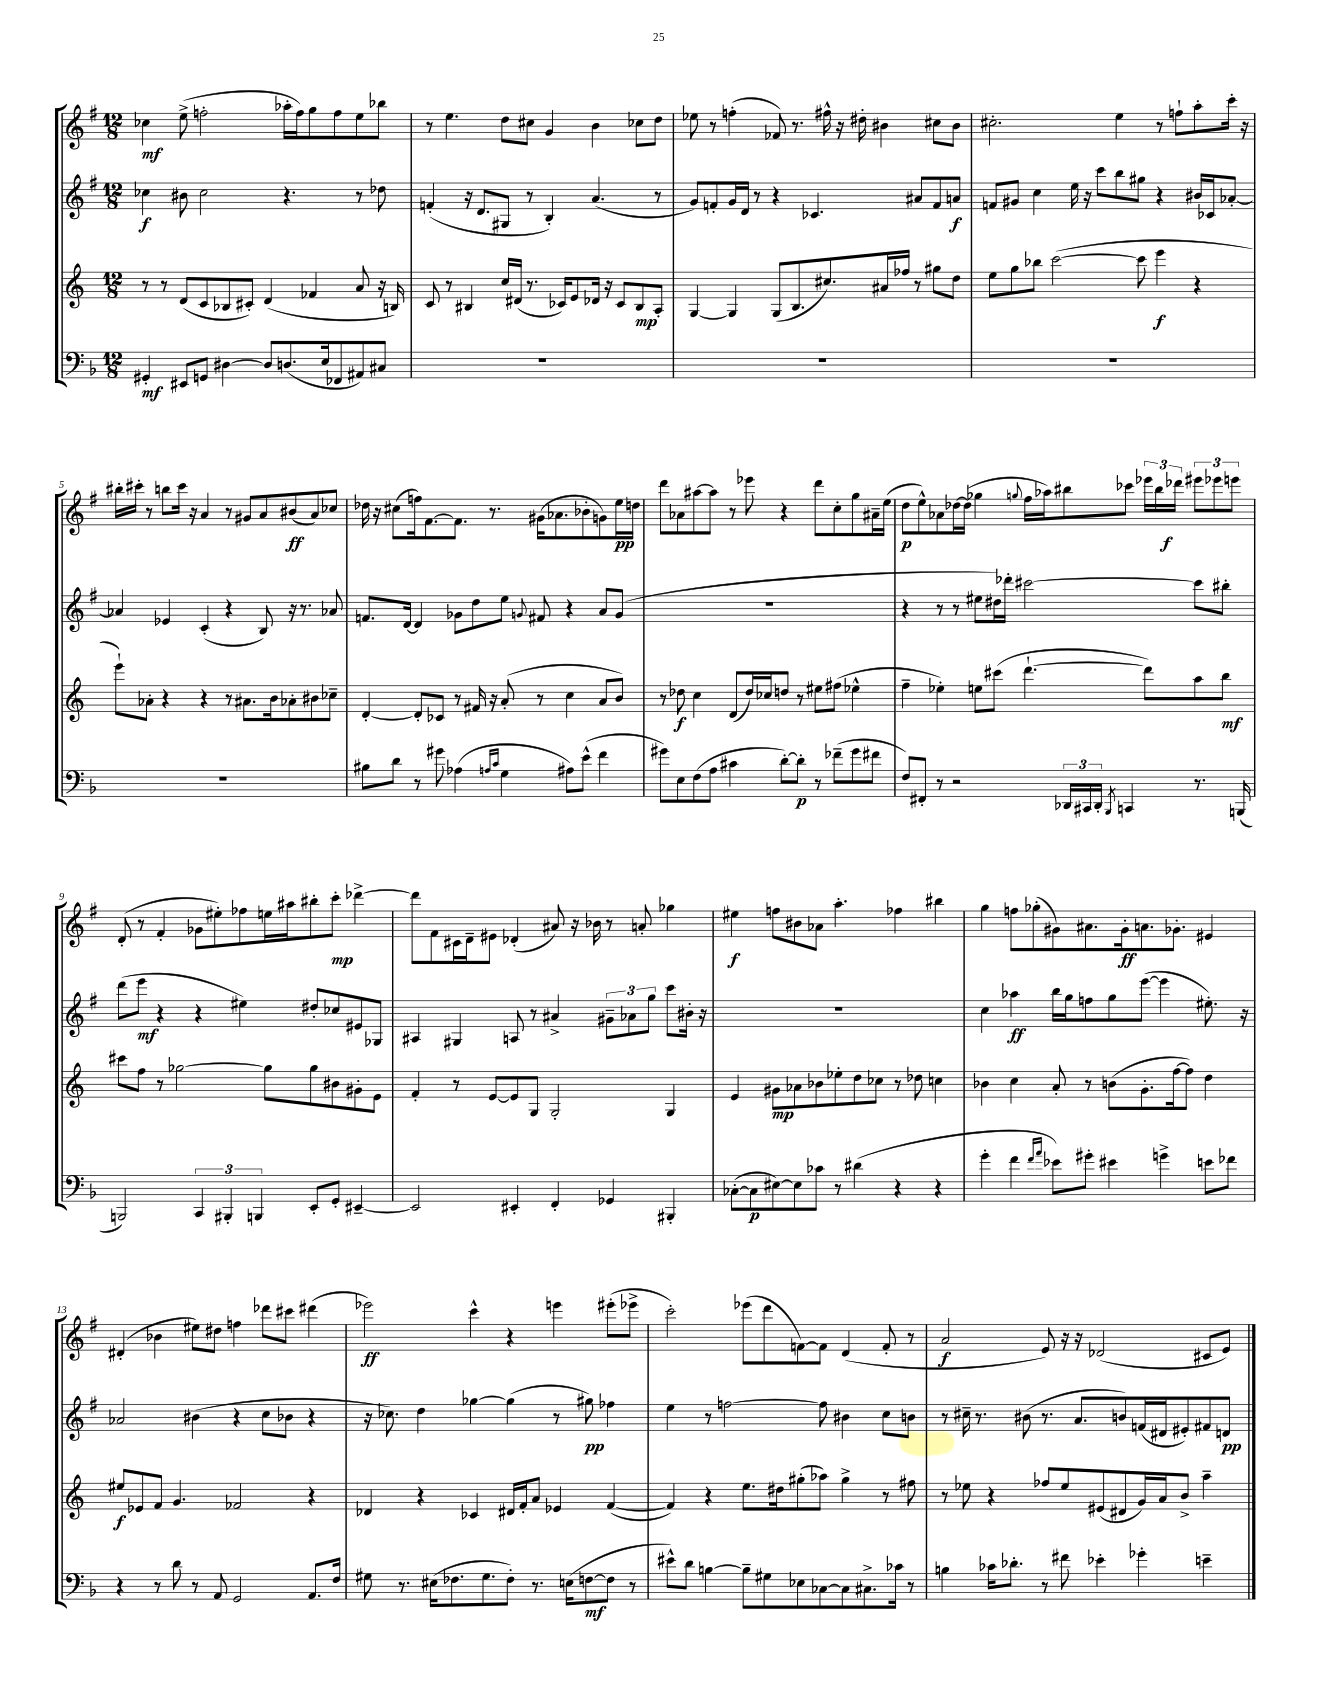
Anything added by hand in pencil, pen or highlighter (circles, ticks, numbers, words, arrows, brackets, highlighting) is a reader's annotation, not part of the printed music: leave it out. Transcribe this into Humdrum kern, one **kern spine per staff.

**kern	**kern	**kern	**kern
*staff4	*staff3	*staff2	*staff1
*clefF4	*clefG2	*clefG2	*clefG2
*k[b-]	*k[]	*k[f#]	*k[f#]
*M12/8	*M12/8	*M12/8	*M12/8
4GG#'/	8r	4cc-\	4cc-\
.	8r	.	.
8EE#/L	(8d/L	8b#\	(8ee^\
8GG/J	8c/	2cc-\	2ff'\
[4D#\	8B-/	.	.
.	8c#'/J)	.	.
8D#/]L	(4d/	.	.
(8.D/	.	4.r	16aa-'\LL
.	.	.	16ff\J)
.	4f-/	.	8gg\
16E/k	.	.	.
8FF-/	.	.	8ff\
8AA#/)	8a/	8r	8ee\
8C#/J	16r	8dd-\	8bb-\J
.	16B/)	.	.
=	=	=	=
1.r	8c/	(4f'/	8r
.	8r	.	4.ee\
.	4B#/	16r	.
.	.	8.d/L	.
.	16cc/LL	8G#/J	8dd\L
.	(16d#/JJ	.	.
.	8.r	8r	8cc#\J
.	.	4B'/)	4g/
.	16c-/LK)	.	.
.	8e/	.	.
.	16d-/Jk	(4.a/	4b\
.	16r	.	.
.	8c-/L	.	.
.	8B#/	.	8cc-\L
.	8A'/J	8r	8dd\J
=	=	=	=
1.r	[4G/	8g/L)	8ee-\
.	.	8f'/	8r
.	4G/]	16g/L	(4ff'\
.	.	16d/JJ	.
.	.	8r	.
.	(8G/L	4r	8f-/)
.	8.B/	.	8.r
.	.	4.c-/	.
.	8.cc#/)	.	16ff#^^\
.	.	.	16r
.	.	.	16dd#'\
.	16a#/L	.	4b#\
.	16ff-/JJ	.	.
.	8r	8a#/L	.
.	8gg#\L	8f/	8cc#\L
.	8dd\J	8a/J	8b#\J
=	=	=	=
1.r	8ee\L	8f/L	2.cc#'\
.	8gg\	8g#/J	.
.	8bb-\J	4cc\	.
.	([2ccc\	.	.
.	.	16ee\	.
.	.	16r	.
.	.	8ccc\L	.
.	.	8bb\	4ee\
.	8ccc\]	8gg#\J	.
.	4eee\	4r	8r
.	.	.	8ff`\L
.	4r	16b#/LL	8aa'\
.	.	16c-/J	.
.	.	[8a-'/J	16ccc'\Jk
.	.	.	16r
=	=	=	=
1.r	8eee`\L)	4a-/]	16bb#'\LL
.	.	.	16ccc#'\JJ
.	8a-'\J	.	8r
.	4r	4e-/	8bb\L
.	.	.	16ccc#\Jk
.	.	.	16r
.	4r	(4c'/	4a/
.	8r	4r	8r
.	8.a#\L	.	8g#/L
.	.	8B/)	8a/
.	16b\k	.	.
.	8a-'\	16r	(8b#/
.	.	8.r	.
.	8b#\	.	8a/)
.	8cc-~\J	8a-/	8cc-/J
=	=	=	=
8B#\L	[4d'/	8.f/L	16dd-\
.	.	.	16r
8d\J	.	.	(8cc#\L
.	.	[16d/Jk	.
8r	8d'/]L	4d/]	16ff\k)
.	.	.	[8.f#\
8g#\	8c-/J	.	.
(4A-\	8r	8g-\L	8.f#\]J
.	16f#/	8dd\	.
.	16r	.	8.r
16qqA/LL	.	.	.
16qqc/JJ	.	.	.
4G\	(8a'/	8ee\J	.
.	.	8qqg/	.
.	8r	8f#/	(16g#\LK
.	.	.	8.a-\
8A#\L)	4cc\	4r	.
(8e^^\J	.	.	8b-'\
4f\	8a/L	8a/L	8g\)
.	8b/J)	(8g/J	16ee\L
.	.	.	16dd\JJ
=	=	=	=
8g#\L)	8r	1.r	8ddd\L
8E\	8dd-\	.	8a-\
(8F\	4cc\	.	[8aa#\
8A\J	.	.	8aa#\]J
4c#\	(8d/L	.	8r
.	16dd-/L)	.	8eee-\
.	16cc-/J	.	.
[8d'\L)	8dd/J	.	4r
8d'\]J	8r	.	.
8r	8ee#\L	.	8ddd\L
(8f-~\L	(8ff#\J	.	8cc'\
8g#\	4ee-^^\	.	8gg\
8f#\J	.	.	16a#~\L
.	.	.	(16ee\JJ
=	=	=	=
8F/L)	4ff~\	4r	8dd\L
8FF#'/J	.	.	8ee^^\)
8r	4ee-'\)	8r	8a-\
2r	.	8r	[16dd-\L
.	.	.	(16dd-\]JJ
.	8ee\L	8ee#\L	4gg-\
.	(8ccc#\J	16dd#\L)	.
.	.	16ddd-'\JJ	.
.	.	.	8qqgg/
.	[4.ddd`\	[2ccc#\	16ff#\LL
.	.	.	16aa-\J)
24DD-/LL	.	.	8bb#\
24CC#/	.	.	.
24DD-'/JJ	.	.	.
8qBBB-/	.	.	.
4CC/	.	.	8ccc-\J
.	8ddd\]L)	.	24eee-\LL
.	.	.	24bb#\
.	.	.	24ddd-\JJ
8.r	8aa\	8ccc#\]L	12eee#\L
.	.	.	12eee-\
.	8bb\J	8bb#'\J	.
.	.	.	12eee\J
(16BBB/	.	.	.
=	=	=	=
2BBB/)	8ccc#\L	(8ddd\L	(8d'/
.	8ff\J	8eee\J	8r
.	8r	4r	4f#'/
.	[2gg-\	.	.
6CC/	.	4r	8g-\L
.	.	.	8ee#'\)
6BBB#'/	.	.	.
.	.	4ee#\)	8ff-\
6BBB/	.	.	.
.	8gg-\]L	.	16ee\L
.	.	.	16aa#\J
8EE'/L	8gg-\	8dd#'/L	8bb#'\
8GG'/J	8b#\	8cc-/	8ccc'\J
[4EE#~/	8g#'\	8e#/	[4ddd-^\
.	8e\J	8G-/J	.
=	=	=	=
2EE#/]	4f'/	4A#/	8ddd-\]L
.	.	.	8f#\
.	8r	4G#/	16c#\L
.	.	.	16d~\J
.	[8e/L	.	8e#\J
4EE#'/	8e/]	8A/	(4d-'/
.	8G/J	8r	.
4FF'/	2G'/	4a#^/	8a#/)
.	.	.	16r
.	.	.	16b-\
4GG-/	.	12g#~\L	8r
.	.	12a-\	.
.	.	.	8a'/
.	.	12gg\J	.
4BBB#'/	4G/	8ccc\L	4gg-\
.	.	16b#'\Jk	.
.	.	16r	.
=	=	=	=
([8C-'\L	4e/	1.r	4ee#\
8C-\]	.	.	.
[8E#\)	8g#\L	.	8ff\L
8E#\]	8a-\	.	8b#\
8c-\J	8b-\	.	8a-\J
8r	8ee-'\	.	4.aa'\
(4d#\	8dd\	.	.
.	8cc-\J	.	.
4r	8r	.	4ff-\
.	8dd-\	.	.
4r	4cc\	.	4bb#\
=	=	=	=
4g'\	4b-\	4cc\	4gg\
4f\	4cc\	4aa-\	8ff\L
.	.	.	(8gg-'\
16qqf/LL	.	.	.
16qqa/JJ	.	.	.
8e-\L)	8a'/	16bb\LL	8g#\)
.	.	16gg\J	.
8g#'\J	8r	8ff\	8.a#\
4e#\	(8b\L	8gg\	.
.	.	.	16g#'\k
.	8.g'\	([8eee\J	8.a\
4g^\	.	4eee\]	.
.	[16ff\k	.	8.g-'\J
.	8ff\]J)	.	.
8e\L	4dd\	8.ee#'\)	4e#/
8f-\J	.	.	.
.	.	16r	.
=	=	=	=
4r	8ee#/L	2a-/	(4d#'/
.	8e-/	.	.
8r	8f/J	.	4b-\
8d\	4.g/	.	.
8r	.	(4b#\	8ee#\L)
8AA/	.	.	8dd#\J
2GG/	2f-/	4r	4ff\
.	.	8cc\L	8ddd-\L
.	.	8b-\J	8ccc#\J
8.AA/L	4r	4r	(4ddd#\
16F/Jk	.	.	.
=	=	=	=
8G#\	4d-/	16r	2eee-\)
.	.	8.cc-\)	.
8.r	.	.	.
.	4r	4dd\	.
(16E#\LK	.	.	.
8.F-\	.	.	.
.	4c-/	[4gg-\	4ccc^^\
8.G#\	.	.	.
8F-'\J)	16d#/LL	(4gg-\]	4r
.	16f'/J	.	.
8.r	8a/J	.	.
.	4e-/	8r	4eee\
(16E\LK	.	.	.
[8F\	.	8gg#\)	.
8F\]J	([4f/	4ff-\	(8eee#'\L
8r	.	.	8eee-^\J
=	=	=	=
8e#^^\L)	4f/])	4ee\	2ccc'\)
8d\J	.	.	.
[4B\	4r	8r	.
.	.	[2ff\	.
8B~\]L	8.ee\L	.	(8eee-\L
8G#\	.	.	8ddd\
.	16dd#\k	.	.
8E-\	(8gg#'\	.	[8f\)
[8C-\	8aa-\J)	8ff\]	8f\]J
8C-\]	4gg#^\	4b#\	(4d/
8.C#^\	.	.	.
.	8r	8cc\L	8f'/
16c-\Jk	.	.	.
8r	8ff#\	8b\J	8r
=	=	=	=
4B\	8r	8r	2a/
.	8ee-\	16cc#~\	.
.	.	8.r	.
16c-\LK	4r	.	.
8.d-'\J	.	.	.
.	.	(8b#\	.
8r	8ff-/L	8.r	8e/)
8f#\	8ee-/	.	16r
.	.	8.a/L	16r
4e-'\	(8e#/	.	(2d-/
.	8d#/	8b/)	.
4g-'\	16g/L)	(16f/L	.
.	16a/J	16d#/J	.
.	8b^/J	8e#'/)	.
4e~\	4aa~\	8f#/	8c#/L
.	.	8d/J	8e/J)
==	==	==	==
*-	*-	*-	*-
